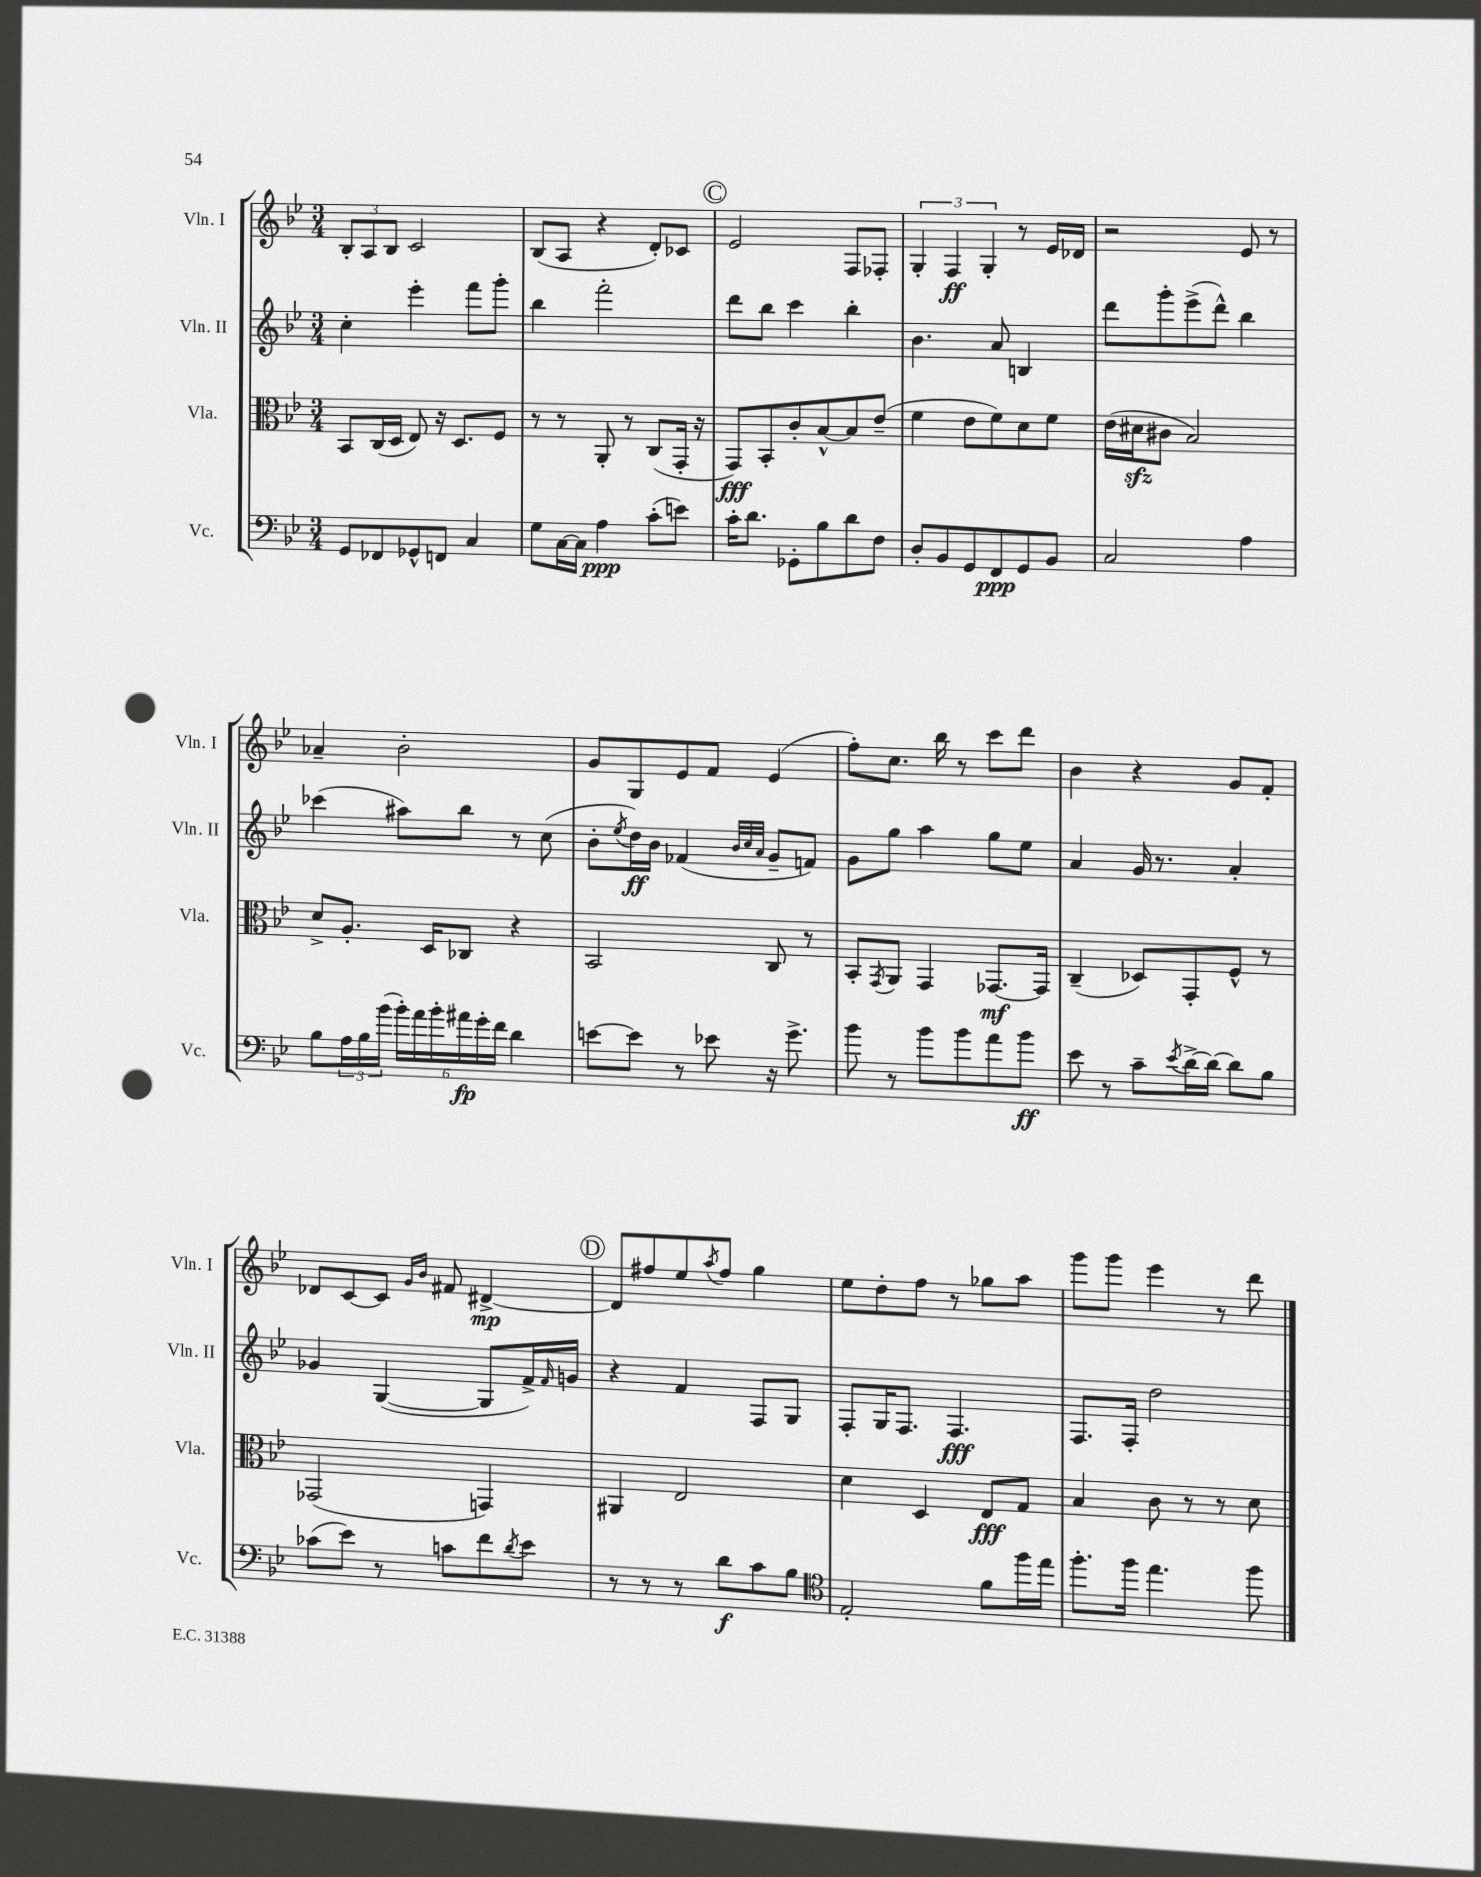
<<
\new StaffGroup <<
\new Staff = "s0" \with { instrumentName = "Vln. I" shortInstrumentName = "Vln. I" } {
    \clef treble \key bes \major \numericTimeSignature \time 3/4
    \tuplet 3/2 { bes8-. a8 bes8 } c'2 |
    bes8( a8 r4 d'8-.) ces'8 |
    \mark \markup { \circle "C" } ees'2 f8 fes8-. |
    \tuplet 3/2 { g4-. f4\ff g4-. } r8 ees'16 des'16 |
    r2 ees'8 r8 |
    aes'4-- bes'2-. |
    g'8 g8 ees'8 f'8 ees'4( |
    f''8-.) c''8. bes''16 r8 c'''8 d'''8 |
    bes'4 r4 g'8 f'8-. |
    des'8 c'8~ c'8 \grace { g'16 bes'16 } fis'8 dis'4~->\mp |
    \mark \markup { \circle "D" } dis'8 fis''8 ees''8 \acciaccatura { a''8 } fis''8 g''4 |
    ees''8 d''8-. f''8 r8 ges''8 a''8 |
    g'''8 g'''8 ees'''4 r8 d'''8 \bar "|." |
}
\new Staff = "s1" \with { instrumentName = "Vln. II" shortInstrumentName = "Vln. II" } {
    \clef treble \key bes \major \numericTimeSignature \time 3/4
    c''4-. ees'''4-. f'''8 g'''8-. |
    bes''4 f'''2-. |
    \mark \markup { \circle "C" } d'''8 bes''8 c'''4 bes''4-. |
    bes'4. a'8 b4 |
    d'''8 g'''8-. ees'''8->( d'''8-^) bes''4 |
    ces'''4( ais''8) bes''8 r8 c''8( |
    bes'8-. \acciaccatura { ees''8 } d''16\ff) bes'16 fes'4( \grace { bes'32 c''32 a'32 } g'8-- f'8) |
    g'8 g''8 a''4 g''8 ees''8 |
    a'4 g'16 r8. a'4-. |
    ges'4 g4~( g8 f'16->) \grace { f'16 } g'16 |
    \mark \markup { \circle "D" } r4 f'4 f8 g8 |
    f8-. g16 f8. f4.\fff |
    f8. f16-. d''2 \bar "|." |
}
\new Staff = "s2" \with { instrumentName = "Vla." shortInstrumentName = "Vla." } {
    \clef alto \key bes \major \numericTimeSignature \time 3/4
    bes,8 c16( d16 ees8) r16 d8. f8 |
    r8 r8 a,8-. r8 c8( g,16-. r16 |
    \mark \markup { \circle "C" } g,8\fff) bes,8-. c'8-. bes8~-^ bes8 ees'8--( |
    f'4 ees'8 f'8) d'8 f'8 |
    ees'16( dis'16\sfz cis'8 bes2) |
    d'8-> a8.-. d16 ces8 r4 |
    bes,2 c8 r8 |
    bes,8-. \acciaccatura { g,8 } a,8 g,4 ges,8.~\mf ges,16 |
    c4--( des8) g,8-. f8-^ r8 |
    ges,2( g,4) |
    \mark \markup { \circle "D" } ais,4 ees2 |
    d'4 d4 ees8\fff g8 |
    bes4 c'8 r8 r8 d'8 \bar "|." |
}
\new Staff = "s3" \with { instrumentName = "Vc." shortInstrumentName = "Vc." } {
    \clef bass \key bes \major \numericTimeSignature \time 3/4
    g,8 fes,8 ges,8-^ f,8 c4 |
    g8 c16~ c16 a4\ppp c'8-.( e'8) |
    \mark \markup { \circle "C" } c'16-. d'8. ges,8-. bes8 d'8 f8 |
    d8-. bes,8 g,8 f,8\ppp g,8 bes,8 |
    c2 a4 |
    bes8 \tuplet 3/2 { a16 bes16 bes'16( } \tuplet 6/4 { bes'16-.) a'16 bes'16-. ais'16\fp g'16-. f'16 } d'4 |
    e'8~ e'8 r8 ees'8 r16 g'8.-> |
    bes'8 r8 bes'8 bes'8 a'8 bes'8\ff |
    ees'8 r8 c'8-- \acciaccatura { ees'8 } d'16~-> d'16~ d'8 bes8 |
    ces'8( ees'8) r8 c'8 f'8 \acciaccatura { d'8 } ees'8 |
    \mark \markup { \circle "D" } r8 r8 r8 d'8\f c'8 bes8 |
    \clef tenor ees2-. f'8 f''16 ees''16 |
    f''8.-. f''16 ees''4. f''8 \bar "|." |
}
>>
>>
\layout { \context { \Score \remove "Bar_number_engraver" } }
